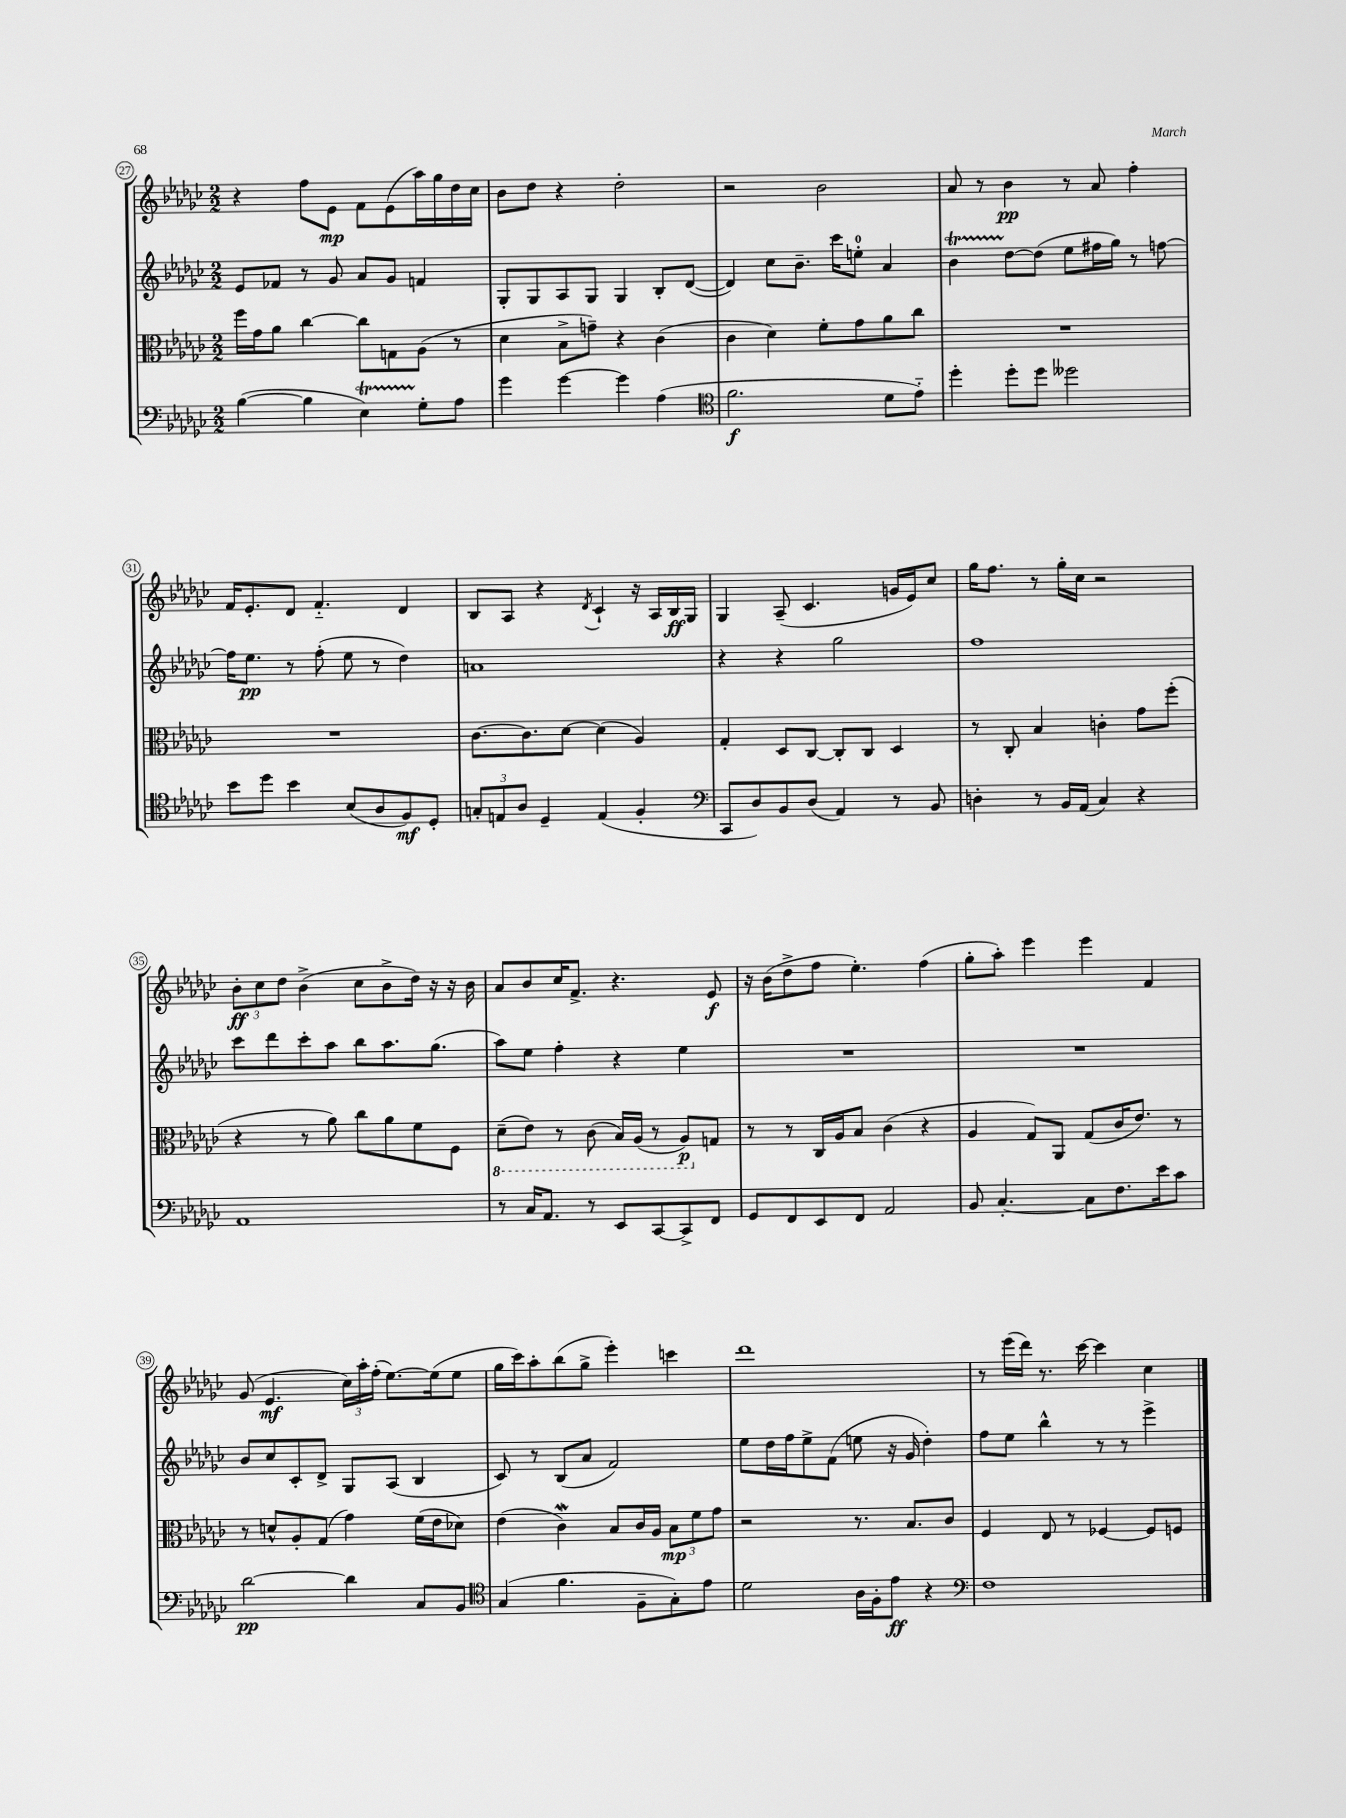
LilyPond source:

<<
\new StaffGroup <<
\new Staff = "s0" {
    \clef treble \key ges \major \numericTimeSignature \time 2/2
    \autoBeamOff r4 f''8[ ees'8]\mp f'8[ ees'8( aes''16) ges''16 des''16 ces''16] |
    bes'8[ des''8] r4 des''2-. |
    r2 bes'2 |
    aes'8 r8 bes'4\pp r8 aes'8 f''4-. |
    f'16[ ees'8.-. des'8] f'4.-_ des'4 |
    bes8[ aes8] r4 \acciaccatura { des'8 } ces'4-! r16 aes16[ bes16\ff ges16] |
    ges4 aes8--( ces'4. g'16[ ees'16) ces''8] |
    ges''16[ f''8.] r8 ges''16[-. ces''16] r2 |
    \tuplet 3/2 { bes'8[-.\ff ces''8 des''8] } bes'4->( ces''8[ bes'8-> des''16]) r16 r16 bes'16 |
    aes'8[ bes'8 ces''16 f'8.]-> r4. ees'8\f |
    r16 bes'16[( des''8-> f''8] ees''4.-.) f''4( |
    ges''8[-. aes''8]-.) ees'''4 ees'''4 f'4 |
    ges'8( ees'4.\mf \tuplet 3/2 { ces''16[) aes''16-. f''16]-.( } ees''8.[~) ees''16( ees''8] |
    ges''16[ ces'''16) aes''8-. bes''8( ges''8]-> ees'''4-.) c'''4 |
    des'''1 |
    r8 ees'''16[( des'''16]) r8. ces'''16~ ces'''4 ces''4 \bar "|." |
}
\new Staff = "s1" {
    \clef treble \key ges \major \numericTimeSignature \time 2/2
    \autoBeamOff ees'8[ fes'8] r8 ges'8 aes'8[ ges'8] f'4 |
    ges8[-. ges8 aes8 ges8] ges4 bes8[-. des'8]~( |
    des'4) ces''8[ bes'8.]-- ces'''16[ e''8]-0-. aes'4 |
    bes'4\startTrillSpan des''8[~\stopTrillSpan des''8]( ees''8[ fis''16 ges''16]) r8 f''8~ |
    f''16[ ees''8.]\pp r8 f''8-.( ees''8 r8 des''4) |
    a'1 |
    r4 r4 ges''2 |
    f''1 |
    ces'''8[ des'''8 ces'''8-. aes''8] bes''8[ aes''8. ges''8.]( |
    aes''8[) ees''8] f''4-. r4 ees''4 |
    R1 |
    R1 |
    bes'8[ ces''8 ces'8-. des'8]-> ges8[ aes8]( bes4 |
    ces'8) r8 bes8[( aes'8] f'2) |
    ees''8[ des''16 f''16 ees''8-> f'8]( e''8 r16 ges'16 des''4-.) |
    f''8[ ees''8] bes''4-^ r8 r8 ees'''4-> \bar "|." |
}
\new Staff = "s2" {
    \clef alto \key ges \major \numericTimeSignature \time 2/2
    \autoBeamOff f''16[ ges'16 aes'8] ces''4~ ces''8[ g8 aes8]( r8 |
    des'4 bes8[-> g'8]--) r4 ces'4( |
    ces'4 des'4) f'8[-. ges'8 aes'8 ces''8] |
    R1 |
    R1 |
    ces'8.[~ ces'8. des'8]~ des'4( aes4) |
    ges4-. des8[ ces8]~ ces8[-. ces8] des4 |
    r8 ces8-. bes4 c'4-. ges'8[ f''8]-.( |
    r4 r8 aes'8) ces''8[ aes'8 f'8 f8] |
    \ottava #-1 des8[--( ees8]) r8 ces8( bes,16[) aes,16]( r8 aes,8[\p) \ottava #0 g8] |
    r8 r8 ces16[ aes16 bes8] ces'4( r4 |
    aes4 ges8[) aes,8] ges8[( ces'16 ees'8.]) r8 |
    r8 d'8[-^ aes8-. ges8]( ges'4) f'16[( ees'16 des'8]) |
    ees'4( ces'4\mordent) bes8[ ces'16 aes16] \tuplet 3/2 { bes8[\mp f'8 ges'8] } |
    r2 r8. bes8.[ ces'8] |
    f4 ees8 r8 fes4~ fes8[ f8] \bar "|." |
}
\new Staff = "s3" {
    \clef bass \key ges \major \numericTimeSignature \time 2/2
    \autoBeamOff bes4~( bes4 ees4\startTrillSpan) ges8[-.\stopTrillSpan aes8] |
    ges'4 ges'4~ ges'4 aes4( |
    \clef tenor f'2.\f des'8[ ees'8]-_) |
    des''4-. des''8[-. des''8] deses''2 |
    bes'8[ des''8] bes'4 bes8[( aes8 f8\mf) des8]-. |
    \tuplet 3/2 { g8[-. e8 aes8] } des4-- e4( f4-. |
    \clef bass ces,8[ des8) bes,8 des8]( aes,4) r8 bes,8 |
    d4-. r8 bes,16[ aes,16]( ces4) r4 |
    aes,1 |
    r8 ces16[ aes,8.] r8 ees,8[ ces,8~ ces,8-> f,8] |
    ges,8[ f,8 ees,8 f,8] aes,2 |
    bes,8 ces4.~-. ces8[ f8. ees'16 ces'8] |
    des'2~\pp des'4 ces8[ bes,8] |
    \clef tenor ges4( f'4. f8[-- ges8-.) ees'8] |
    des'2 aes16[ f16-. ees'8]\ff r4 |
    \clef bass f1 \bar "|." |
}
>>
>>
\layout { \context { \Score currentBarNumber = #27 \override BarNumber.stencil = #(make-stencil-circler 0.1 0.3 ly:text-interface::print) } }
